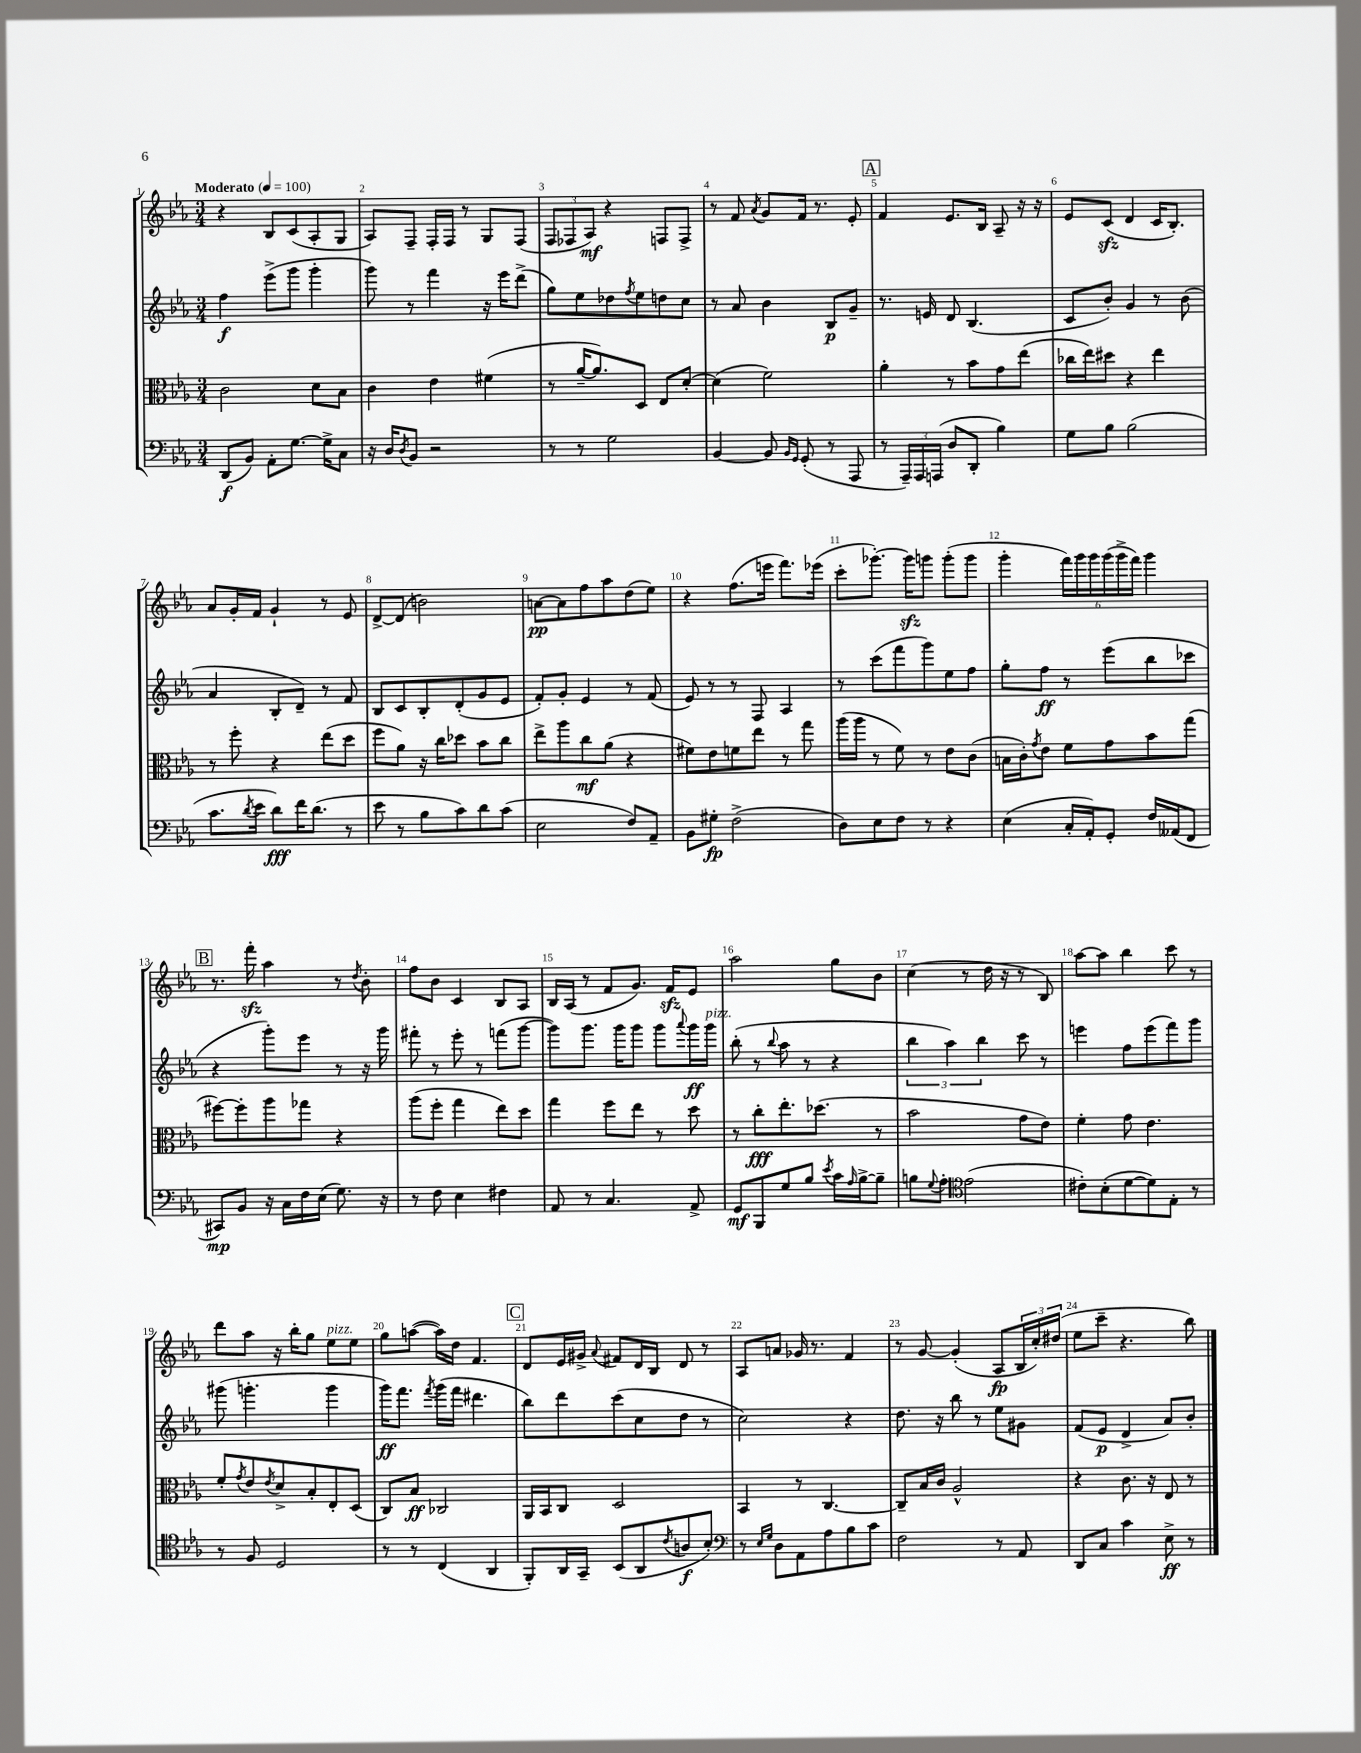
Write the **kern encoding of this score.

**kern	**dynam	**kern	**dynam	**kern	**dynam	**kern	**dynam
*part4	*part4	*part3	*part3	*part2	*part2	*part1	*part1
*staff4	*staff4	*staff3	*staff3	*staff2	*staff2	*staff1	*staff1
*clefF4	*	*clefC3	*	*clefG2	*	*clefG2	*
*k[b-e-a-]	*	*k[b-e-a-]	*	*k[b-e-a-]	*	*k[b-e-a-]	*
*M3/4	*	*M3/4	*	*M3/4	*	*M3/4	*
*MM100	*	*MM100	*	*MM100	*	*MM100	*
=1	=1	=1	=1	=1	=1	=1	=1
!	!	!	!	!	!	!LO:TX:a:B:t=Moderato	!
(8DD/L	f	2c\	.	4ff\	f	4r	.
8BB-/J)	.	.	.	.	.	.	.
8AA-'\L	.	.	.	(8eee-^\L	.	8B-/L	.
[8.G\J	.	.	.	8ggg\J	.	(8c/	.
.	.	8d\L	.	4ggg'\	.	8A-'/	.
16G^\KL]	.	.	.	.	.	.	.
8C\J	.	8B-\J	.	.	.	8G/J	.
=2	=2	=2	=2	=2	=2	=2	=2
16r	.	4c\	.	8ggg\)	.	8A-/L)	.
16D/KL	.	.	.	.	.	.	.
8qD/	.	.	.	.	.	.	.
8BB-/J	.	.	.	8r	.	8F~/J	.
2r	.	4e-\	.	4fff\	.	16F'/LL	.
.	.	.	.	.	.	16F/JJ	.
.	.	.	.	.	.	8r	.
.	.	(4f#X\	.	16r	.	8G/L	.
.	.	.	.	16eee-\KL	.	.	.
.	.	.	.	(8ddd^\J	.	(8F/J	.
=3	=3	=3	=3	=3	=3	=3	=3
8r	.	8r	.	8gg\L)	.	12F/L	.
.	.	.	.	.	.	12F-X/	.
8r	.	[16a-~/KL	.	8ee-\	.	.	.
.	.	.	.	.	.	12A-/J)	mf
.	.	8.a-/])	.	.	.	.	.
2G\	.	.	.	8dd-X\	.	4r	.
.	.	.	.	8qff/	.	.	.
.	.	8D/J	.	8ee-\	.	.	.
.	.	8E-/L	.	8ddn\	.	8Fn/L	.
.	.	[8d'/J	.	8cc\J	.	8F^/J	.
=4	=4	=4	=4	=4	=4	=4	=4
[4BB-/	.	(4d\]	.	8r	.	8r	.
.	.	.	.	8a-/	.	8f/	.
.	.	.	.	.	.	8qa-/	.
8BB-/]	.	2f\)	.	4b-\	.	8g/L	.
16qqBB-/LL	.	.	.	.	.	.	.
16qqGG/JJ	.	.	.	.	.	.	.
(8GG'/	.	.	.	.	.	16f/Jk	.
.	.	.	.	.	.	8.r	.
8r	.	.	.	8B-/L	p	.	.
8AAA-/	.	.	.	8g~/J	.	8e-'/	.
!!LO:REH:place=s1:t=A
=5	=5	=5	=5	=5	=5	=5	=5
8r	.	4a-'\	.	8.r	.	4f/	.
24AAA-~/LL)	.	.	.	.	.	.	.
24AAA-/	.	.	.	.	.	.	.
.	.	.	.	16en/	.	.	.
(24AAAn/JJ	.	.	.	.	.	.	.
8D/L	.	8r	.	8d/	.	8.e-/L	.
8DD'/J	.	8b-\L	.	(4.B-/	.	.	.
.	.	.	.	.	.	16B-/Jk	.
4B-\)	.	8g\	.	.	.	8A-~/	.
.	.	(8ee-\J	.	.	.	16r	.
.	.	.	.	.	.	16r	.
=6	=6	=6	=6	=6	=6	=6	=6
8G\L	.	16cc-X\LL	.	8c/L	.	8e-/L	.
.	.	16ee-\J)	.	.	.	.	.
8B-\J	.	8dd#X\J	.	8b-'/J)	.	(8czz/J	.
(2B-\	.	4r	.	4g/	.	4d/	.
.	.	4ee-\	.	8r	.	16c/KL	.
.	.	.	.	.	.	8.B-'/J)	.
.	.	.	.	(8b-\	.	.	.
!!LO:LB:g=z
=7	=7	=7	=7	=7	=7	=7	=7
8.c\L	.	8r	.	4a-/	.	8a-/L	.
.	.	8ff'\	.	.	.	16g'/L	.
8qd/	.	.	.	.	.	.	.
16e-\Jk	.	.	.	.	.	16f/JJ	.
8d\L)	fff	4r	.	8B-'/L	.	4g`/	.
16f\K	.	.	.	8d~/J)	.	.	.
(8.d\J	.	.	.	.	.	.	.
.	.	(8ee-\L	.	8r	.	8r	.
8r	.	8dd\J	.	8f/	.	8e-/	.
=8	=8	=8	=8	=8	=8	=8	=8
8e-\	.	8ff\L	.	8B-/L	.	[8d^/L	.
8r	.	8a-\J)	.	8c/	.	(8d/J]	.
8B-\L	.	16r	.	8B-'/	.	2bn\)	.
.	.	16cc\KL	.	.	.	.	.
8c\)	.	8dd-X\J	.	(8d'/	.	.	.
8d\	.	8b-\L	.	8g/	.	.	.
(8c\J	.	8cc\J	.	8e-/J	.	.	.
=9	=9	=9	=9	=9	=9	=9	=9
2E-\	.	8ee-^\L	.	8f'/L)	.	[8an\L	pp
.	.	8aa-\	.	8g'/J	.	8a\]	.
.	.	8cc\	mf	4e-/	.	8ff\	.
.	.	(8a-\J	.	.	.	8aa-\	.
8F/L)	.	4r	.	8r	.	(8dd\	.
8AA-~/J	.	.	.	(8f/	.	8ee-\J)	.
=10	=10	=10	=10	=10	=10	=10	=10
8BB-\L	.	8f#X\L)	.	8e-/)	.	4r	.
8G#X'\J	fp	8e-\	.	8r	.	.	.
(2F^\	.	8fn\	.	8r	.	(8.ff\L	.
.	.	8ee-\J	.	8F/	.	.	.
.	.	.	.	.	.	16eeen\Jk	.
.	.	8r	.	4A-/	.	8.fff\L)	.
.	.	8gg\	.	.	.	.	.
.	.	.	.	.	.	(16eee-X\Jk	.
=11	=11	=11	=11	=11	=11	=11	=11
8D\L)	.	(16aa-\LL	.	8r	.	8ccc'\L	.
.	.	16aa-\JJ	.	.	.	.	.
8E-\	.	8r	.	(8ccc\L	.	[8.ggg-X'\J)	.
8F\J	.	8f\)	.	8fff\	.	.	.
.	.	.	.	.	.	16ggg-zz\KL]	.
8r	.	8r	.	8ggg\)	.	8gggn\J	.
4r	.	8e-\L	.	8ee-\	.	(8ggg'\L	.
.	.	(8c\J	.	8ff\J	.	8ggg\J	.
=12	=12	=12	=12	=12	=12	=12	=12
(4E-\	.	16Bn\LL	.	8gg'\L	.	4ggg'\	.
.	.	16c'\J)	.	.	.	.	.
.	.	8qg/	.	.	.	.	.
.	.	8e-\J	.	8ff\J	ff	.	.
16C'/LL	.	8f\L	.	8r	.	24fff\LL)	.
.	.	.	.	.	.	24ggg\	.
16AA-'/J)	.	.	.	.	.	.	.
.	.	.	.	.	.	24ggg\	.
8GG'/J	.	8g\	.	(8eee-\L	.	(24ggg\	.
.	.	.	.	.	.	24ggg^\	.
.	.	.	.	.	.	24fff\JJ)	.
16F/LL	.	8b-\	.	8bb-\	.	4ggg\	.
(16AA--X/J	.	.	.	.	.	.	.
8FF/J	.	(8gg\J	.	8ccc-X\J	.	.	.
!!LO:LB:g=z
!!LO:REH:place=s1:t=B
=13	=13	=13	=13	=13	=13	=13	=13
8CC#X/L)	mp	[8ff#X\L)	.	4r	.	8.r	.
8BB-/J	.	8ff#'\]	.	.	.	.	.
.	.	.	.	.	.	16fffzz'\	.
16r	.	8aa-\	.	8ggg'\L)	.	4aa-\	.
16C\LL	.	.	.	.	.	.	.
16F\	.	8gg-X\J	.	8eee-\J	.	.	.
(16E-\JJ	.	.	.	.	.	.	.
8.G\)	.	4r	.	8r	.	8r	.
.	.	.	.	.	.	8qdd/	.
.	.	.	.	16r	.	8b-'\	.
16r	.	.	.	16ggg\	.	.	.
=14	=14	=14	=14	=14	=14	=14	=14
8r	.	(8aa-\L	.	8fff#X'\	.	8ff\L	.
8F\	.	8ff'\J	.	8r	.	8b-\J	.
4E-\	.	4gg\	.	8eee-'\	.	4c/	.
.	.	.	.	8r	.	.	.
4F#X\	.	8ee-\L)	.	(8fffn\L	.	8B-/L	.
.	.	8dd\J	.	[8ggg\J	.	8A-/J	.
=15	=15	=15	=15	=15	=15	=15	=15
8AA-/	.	4gg\	.	8ggg\L])	.	16B-/LL	.
.	.	.	.	.	.	(16A-/JJ	.
8r	.	.	.	8.ggg\J	.	8r	.
4.C/	.	8ff\L	.	.	.	8f/L	.
.	.	.	.	16ggg\KL	.	.	.
.	.	8ee-\J	.	8ggg\J	.	8.g/J)	.
.	.	8r	.	8ggg\L	.	.	.
.	.	.	.	.	.	16fzz/KL	.
.	.	.	.	8qqaaa-/	.	.	.
8AA-^/	.	8dd\	.	16ggg\L	ff	8e-/J	.
!	!	!	!	!LO:TX:a:i:t=pizz.	!	!	!
.	.	.	.	16ggg\JJ	.	.	.
=16	=16	=16	=16	=16	=16	=16	=16
8GG/L	mf	8r	.	(8bb-'\	.	2aa-\	.
8BBB-/	.	8cc'\L	fff	8r	.	.	.
.	.	.	.	8qqbb-/	.	.	.
8G/	.	8.ee-'\	.	8aa-\	.	.	.
8B-/J	.	.	.	8r	.	.	.
.	.	(8.dd-X\J	.	.	.	.	.
8qe-/	.	.	.	.	.	.	.
16c\LL	.	.	.	4r	.	8gg\L	.
16qqA-/	.	.	.	.	.	.	.
[16B-^\J	.	.	.	.	.	.	.
8B-~\J]	.	8r	.	.	.	8b-\J	.
=17	=17	=17	=17	=17	=17	=17	=17
8Bn\L	.	2b-\	.	6bb-\	.	(4cc\	.
8qqG/	.	.	.	.	.	.	.
8A-'\J	.	.	.	.	.	.	.
.	.	.	.	6aa-\)	.	.	.
*clefC4	*	*	*	*	*	*	*
(2e-\	.	.	.	.	.	8r	.
.	.	.	.	6bb-\	.	.	.
.	.	.	.	.	.	16dd\	.
.	.	.	.	.	.	16r	.
.	.	8g\L	.	8ccc\	.	8r	.
.	.	8e-\J)	.	8r	.	8B-/)	.
=18	=18	=18	=18	=18	=18	=18	=18
8c#X'\L)	.	4f'\	.	4eeen\	.	[8aa-\L	.
(8B-'\	.	.	.	.	.	8aa-\J]	.
[8d\	.	8g\	.	8ff\L	.	4bb-\	.
8d\])	.	4.e-\	.	(8eee\	.	.	.
8E-'\J	.	.	.	8fff\)	.	8ccc\	.
8r	.	.	.	8ggg\J	.	8r	.
!!LO:LB:g=z
=19	=19	=19	=19	=19	=19	=19	=19
8r	.	8f'/L	.	(8ggg#X\	.	8ddd\L	.
.	.	8qg/	.	.	.	.	.
8F/	.	8e-/	.	4.gggn'\	.	8aa-\J	.
.	.	8qe-/	.	.	.	.	.
2D/	.	8d^/	.	.	.	16r	.
.	.	.	.	.	.	16bb-'\KL	.
.	.	8B-'/	.	.	.	8gg\J	.
!	!	!	!	!	!	!LO:TX:a:i:t=pizz.	!
.	.	8E-'/	.	4ggg\	.	8ee-\L	.
.	.	(8D/J	.	.	.	8ee-\J	.
=20	=20	=20	=20	=20	=20	=20	=20
8r	.	8C/L)	.	16ggg\KL)	ff	8gg\L	.
.	.	.	.	8.fff\J	.	.	.
8r	.	8B-/J	ff	.	.	([8aan\J	.
.	.	.	.	8qfff/	.	.	.
(4C/	.	2C-X/	.	(16ggg\LL	.	16aa\LL])	.
.	.	.	.	16fff\JJ	.	16dd\JJ	.
.	.	.	.	4.ddd#X\	.	4.f/	.
4AA-/	.	.	.	.	.	.	.
!!LO:REH:place=s1:t=C
=21	=21	=21	=21	=21	=21	=21	=21
8FF'/L)	.	16AA-/LL	.	8bb-\L)	.	8d/L	.
.	.	16BB-/J	.	.	.	.	.
16AA-/L	.	8C/J	.	8ddd\	.	16e-/L	.
16GG~/JJ	.	.	.	.	.	16g#X^/JJ	.
.	.	.	.	.	.	8qqa-/	.
(8BB-/L	.	2D/	.	(8ccc\	.	8f#X/L	.
8AA-/	.	.	.	8cc\	.	16d/L	.
.	.	.	.	.	.	16B-/JJ	.
8qc/	.	.	.	.	.	.	.
8An/	f	.	.	8dd\J	.	8d/	.
8B-'/J)	.	.	.	8r	.	8r	.
=22	=22	=22	=22	=22	=22	=22	=22
*clefF4	*	*	*	*	*	*	*
8r	.	4BB-/	.	2cc\)	.	8A-/L	.
16qqE-/LL	.	.	.	.	.	.	.
16qqG/JJ	.	.	.	.	.	.	.
8D\L	.	.	.	.	.	8an/J	.
8AA-\	.	8r	.	.	.	16g-X/	.
.	.	.	.	.	.	8.r	.
8A-\	.	[4.C/	.	.	.	.	.
8B-\	.	.	.	4r	.	4f/	.
8c\J	.	.	.	.	.	.	.
=23	=23	=23	=23	=23	=23	=23	=23
2F\	.	8C~/L]	.	8.dd\	.	8r	.
.	.	16B-/L	.	.	.	[8g/	.
.	.	16c/JJ	.	16r	.	.	.
.	.	2A-^^/	.	8bb-\	.	(4g'/]	.
.	.	.	.	8r	.	.	.
8r	.	.	.	8ee-\L	.	8A-/L	fp
8AA-/	.	.	.	8g#X\J	.	24B-/L	.
.	.	.	.	.	.	24cc'/)	.
.	.	.	.	.	.	(24dd#X/JJ	.
=24	=24	=24	=24	=24	=24	=24	=24
8DD/L	.	4r	.	(8f/L	.	8ee-\L	.
8C/J	.	.	.	8e-/J	p	8ccc~\J	.
4c\	.	8.c\	.	4d^/	.	4.r	.
.	.	16r	.	.	.	.	.
8E-^\	ff	8E-/	.	8a-/L)	.	.	.
8r	.	8r	.	8b-'/J	.	8bb-\)	.
==	==	==	==	==	==	==	==
*-	*-	*-	*-	*-	*-	*-	*-
